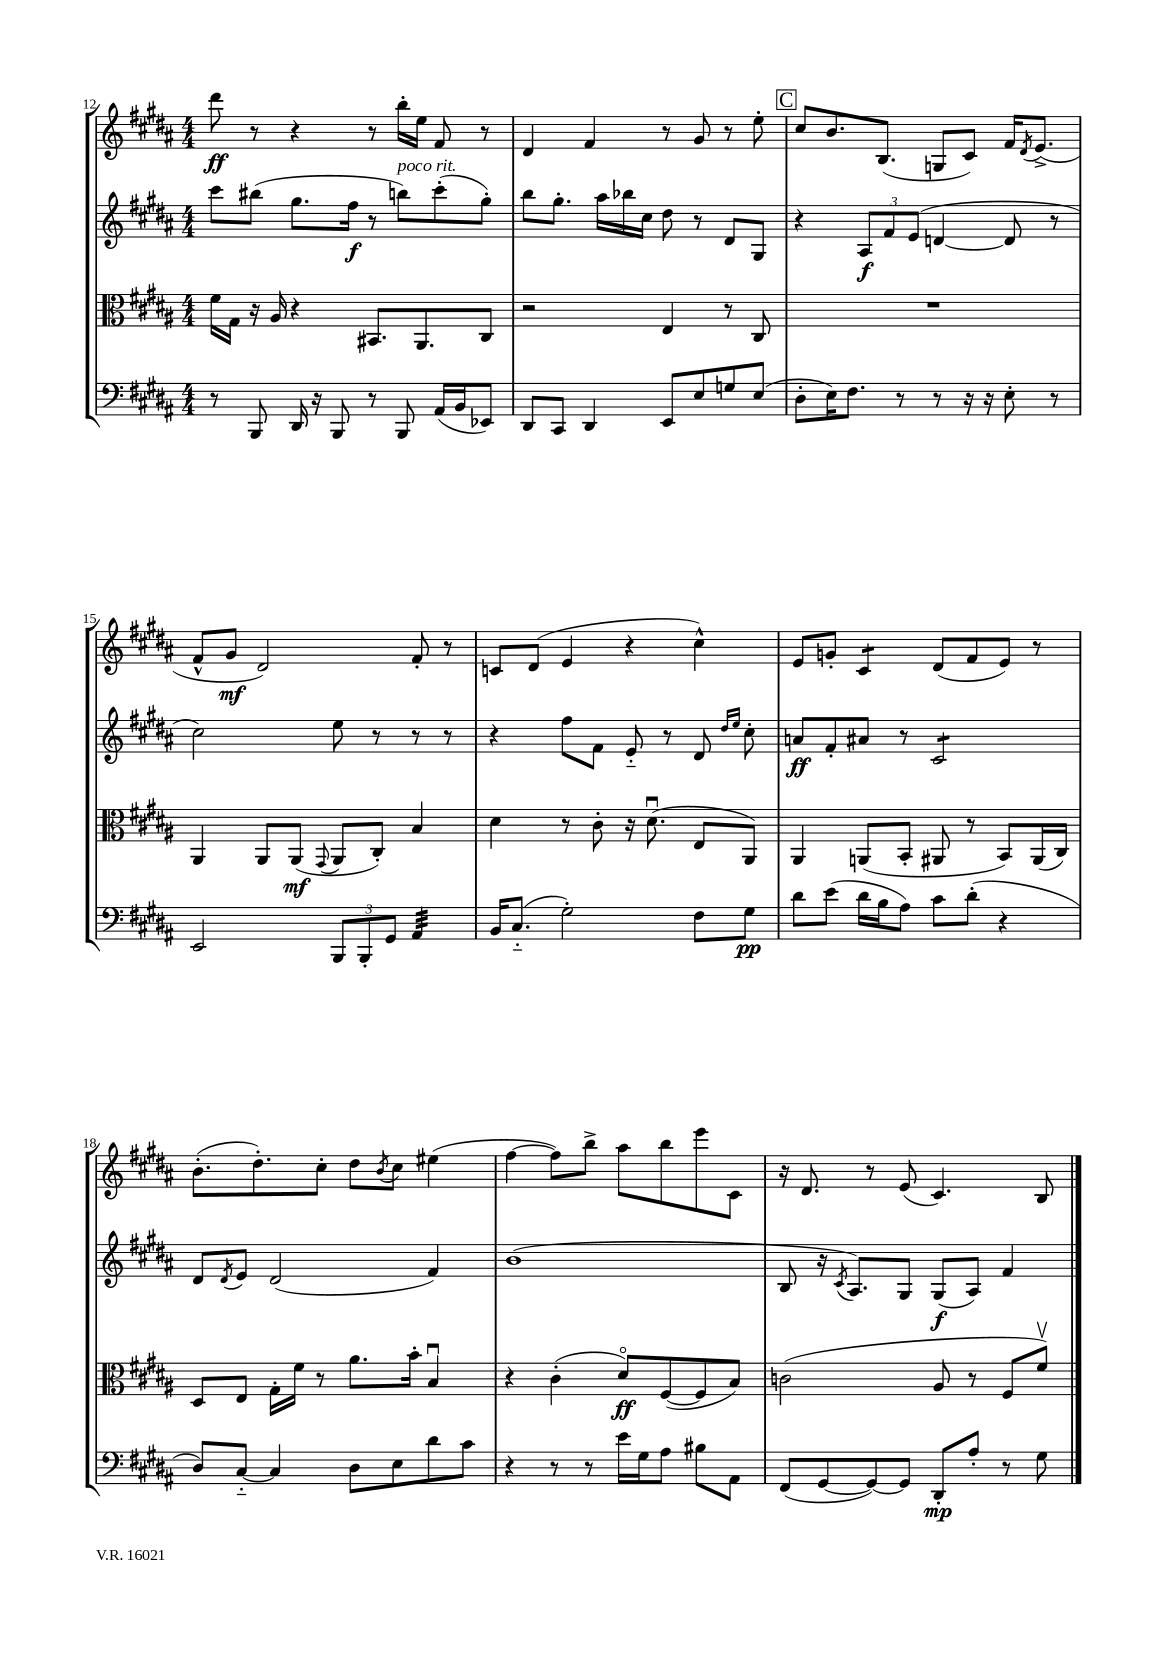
<<
\new StaffGroup <<
\new Staff = "s0" {
    \clef treble \key b \major \numericTimeSignature \time 4/4
    dis'''8\ff r8 r4 r8 b''16-. e''16 fis'8 r8 |
    dis'4 fis'4 r8 gis'8 r8 e''8-. |
    \mark \markup { \box "C" } cis''8 b'8. b8.( g8 cis'8) fis'16 \acciaccatura { dis'8 } e'8.->( |
    fis'8-^ gis'8\mf dis'2) fis'8-. r8 |
    c'8 dis'8( e'4 r4 cis''4-^) |
    e'8 g'8-. cis'4:8 dis'8( fis'8 e'8) r8 |
    b'8.-.( dis''8.-.) cis''8-. dis''8 \acciaccatura { b'8 } cis''8 eis''4( |
    fis''4~ fis''8) b''8-> ais''8 b''8 e'''8 cis'8 |
    r16 dis'8. r8 e'8( cis'4.) b8 \bar "|." |
}
\new Staff = "s1" {
    \clef treble \key b \major \numericTimeSignature \time 4/4
    cis'''8 bis''8( gis''8. fis''16\f r8 b''8^\markup { \italic "poco rit." }) cis'''8-.( gis''8-.) |
    b''8 gis''8.-. ais''16 bes''16 cis''16 dis''8 r8 dis'8 gis8 |
    \mark \markup { \box "C" } r4 \tuplet 3/2 { ais8\f fis'8 e'8( } d'4~ d'8 r8 |
    cis''2) e''8 r8 r8 r8 |
    r4 fis''8 fis'8 e'8-_ r8 dis'8 \grace { dis''16 e''16 } cis''8-. |
    a'8\ff fis'8-. ais'8 r8 cis'2:8 |
    dis'8 \acciaccatura { dis'8 } e'8 dis'2( fis'4) |
    b'1( |
    b8 r16 \acciaccatura { cis'8 } ais8.) gis8 gis8\f( ais8) fis'4 \bar "|." |
}
\new Staff = "s2" {
    \clef alto \key b \major \numericTimeSignature \time 4/4
    fis'16 gis16 r16 ais16 r4 bis,8. ais,8. cis8 |
    r2 e4 r8 cis8 |
    \mark \markup { \box "C" } R1 |
    ais,4 ais,8 ais,8\mf( \appoggiatura { gis,8 } ais,8 cis8-.) b4 |
    dis'4 r8 cis'8-. r16 dis'8.\downbow( e8 ais,8) |
    ais,4 a,8( b,8-. ais,8 r8 b,8) ais,16( cis16) |
    dis8 e8 gis16-. fis'16 r8 ais'8. b'16-. b4\downbow |
    r4 cis'4-.( dis'8\flageolet\ff) fis8~( fis8 b8) |
    c'2( ais8 r8 fis8 fis'8\upbow) \bar "|." |
}
\new Staff = "s3" {
    \clef bass \key b \major \numericTimeSignature \time 4/4
    r8 b,,8 dis,16 r16 b,,8 r8 b,,8 ais,16( b,16 ees,8) |
    dis,8 cis,8 dis,4 e,8 e8 g8 e8( |
    \mark \markup { \box "C" } dis8-. e16) fis8. r8 r8 r16 r16 e8-. r8 |
    e,2 \tuplet 3/2 { b,,8 b,,8-. gis,8 } ais,4:32 |
    b,16 cis8.-_( gis2-.) fis8 gis8\pp |
    dis'8 e'8( dis'16 b16 ais8) cis'8 dis'8-.( r4 |
    dis8) cis8~-_ cis4 dis8 e8 dis'8 cis'8 |
    r4 r8 r8 e'16 gis16 ais8 bis8 ais,8 |
    fis,8( gis,8~ gis,8~) gis,8 dis,8-.\mp ais8-. r8 gis8 \bar "|." |
}
>>
>>
\layout { \context { \Score currentBarNumber = #12 } }
